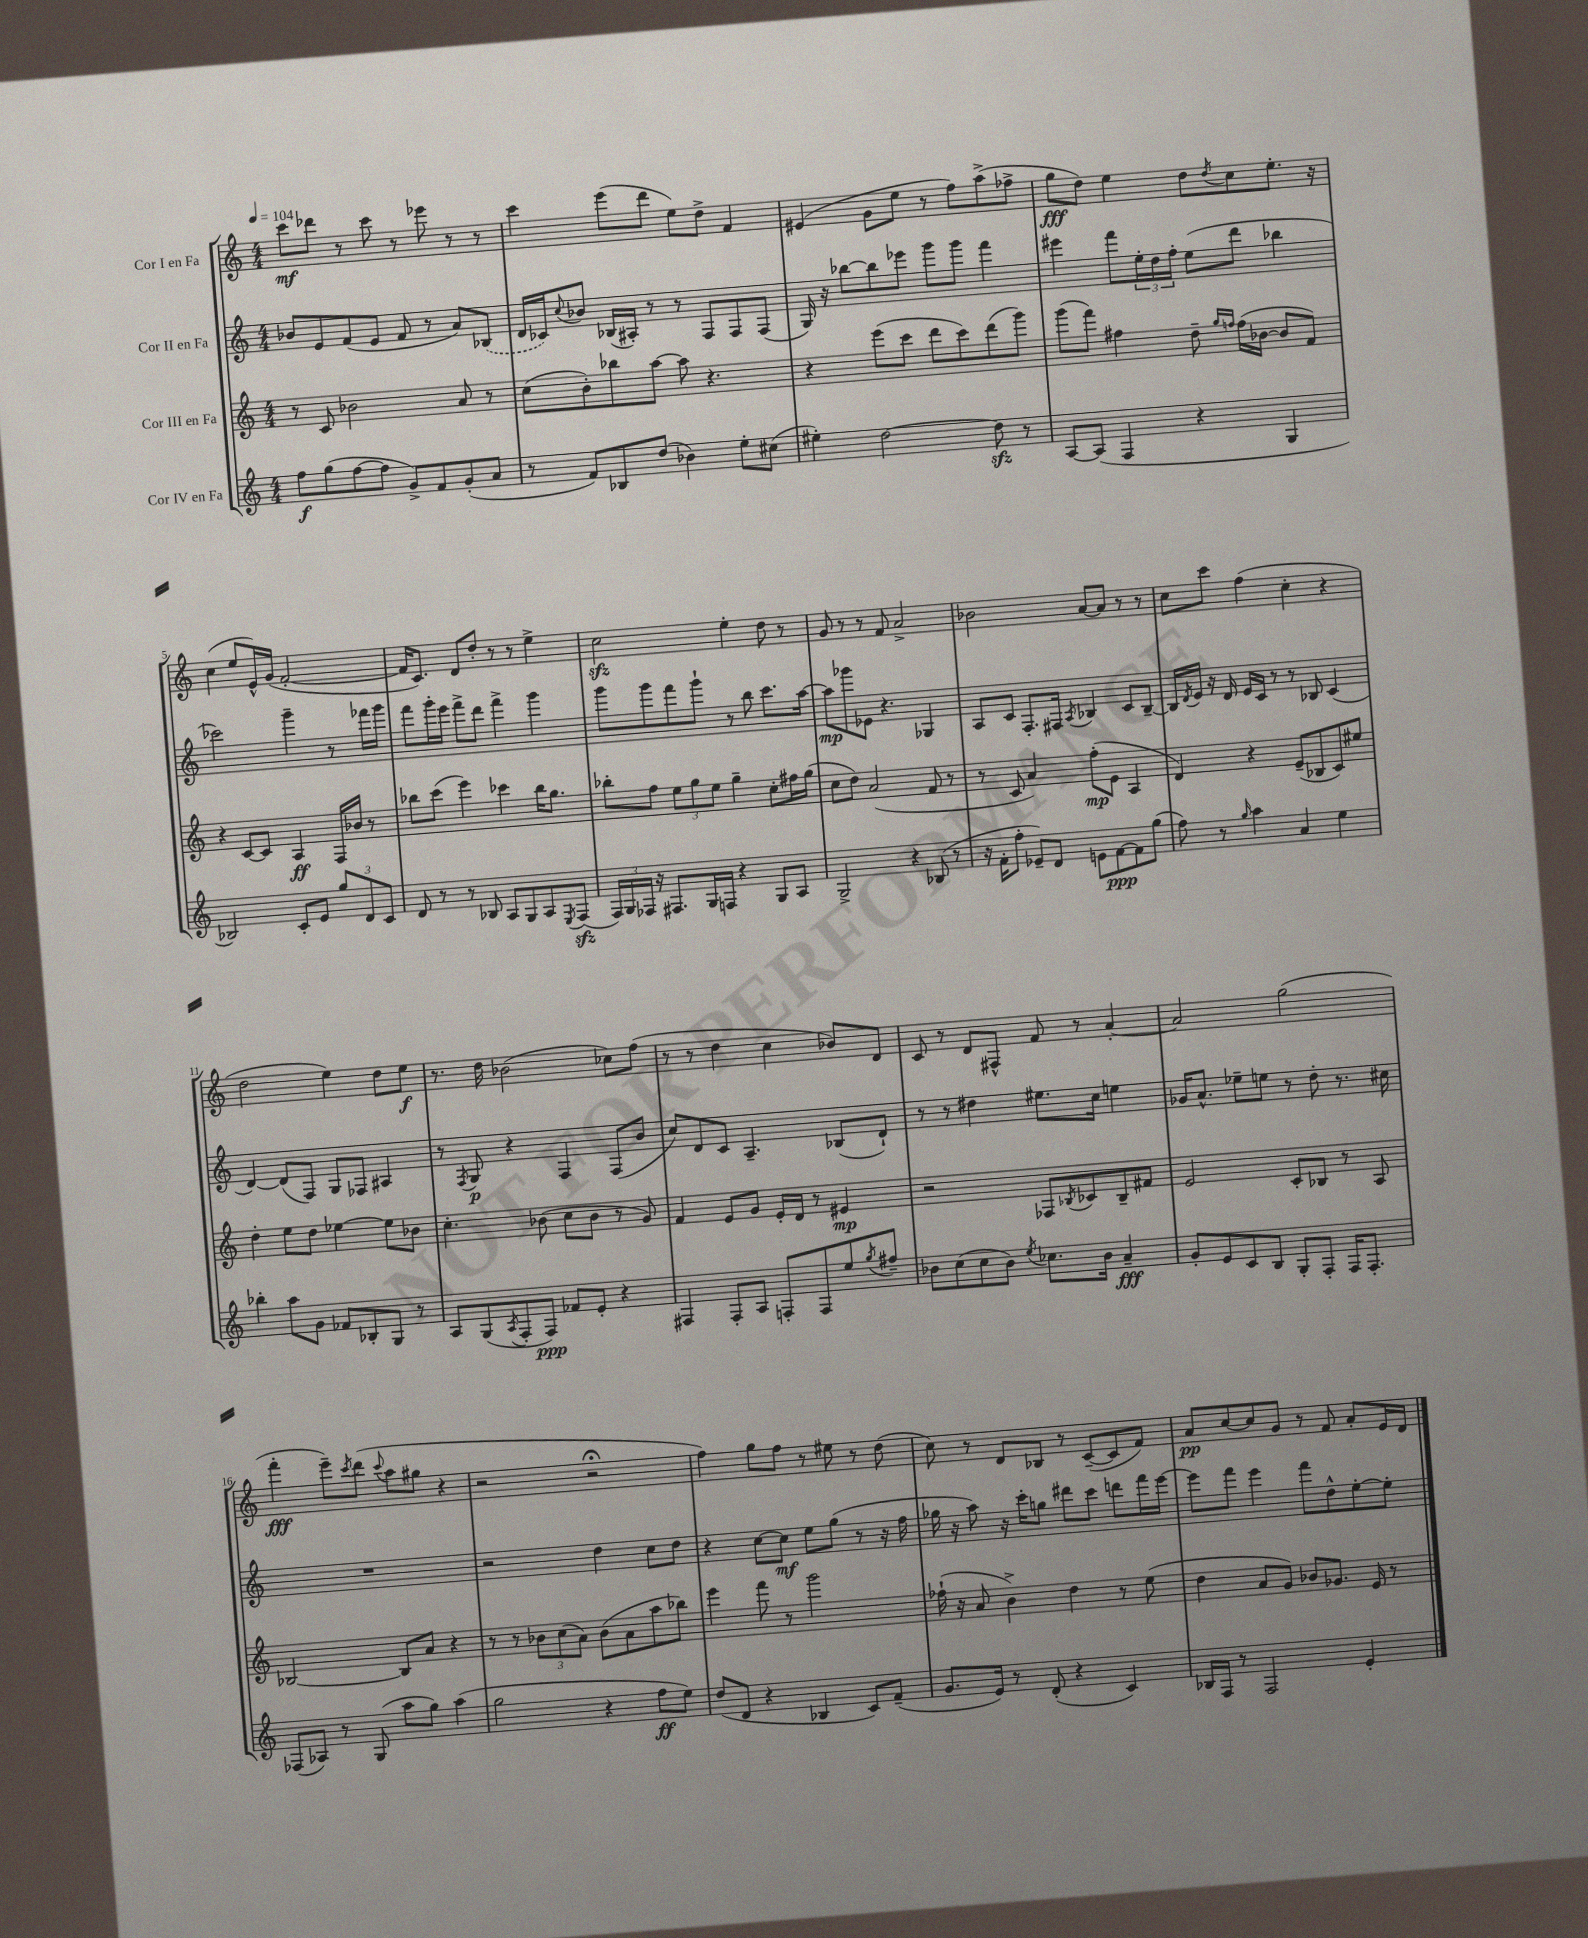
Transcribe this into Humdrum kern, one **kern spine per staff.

**kern	**dynam	**kern	**dynam	**kern	**dynam	**kern	**dynam
*part4	*part4	*part3	*part3	*part2	*part2	*part1	*part1
*staff4	*staff4	*staff3	*staff3	*staff2	*staff2	*staff1	*staff1
*I"Cor IV en Fa	*	*I"Cor III en Fa	*	*I"Cor II en Fa	*	*I"Cor I en Fa	*
*clefG2	*	*clefG2	*	*clefG2	*	*clefG2	*
*k[]	*	*k[]	*	*k[]	*	*k[]	*
*M4/4	*	*M4/4	*	*M4/4	*	*M4/4	*
*MM104	*	*MM104	*	*MM104	*	*MM104	*
=1	=1	=1	=1	=1	=1	=1	=1
8ff\L	f	8r	.	8b-X/L	.	8ccc\L	mf
(8gg\	.	8c/	.	8e/	.	8ddd-X\J	.
[8ff\	.	2b-X\	.	(8f/	.	8r	.
8ff\J]	.	.	.	8e/J	.	8ccc\	.
8g^/L)	.	.	.	8f/	.	8r	.
8f/	.	.	.	8r	.	8eee-X\	.
(8g'/	.	8a/	.	8a/L)	.	8r	.
8a/J	.	8r	.	(8B-X/J	.	8r	.
=2	=2	=2	=2	=2	=2	=2	=2
8r	.	(8cc\L	.	16d/LL	.	4ccc\	.
.	.	.	.	16c-X/J)	.	.	.
.	.	.	.	8qqcc/	.	.	.
8f/L)	.	8b'\)	.	8b-X/J	.	.	.
8B-X/	.	8bb-X\	.	(16B-X/LL	.	(8eee\L	.
.	.	.	.	16A#X'/JJ)	.	.	.
(8dd/J	.	[8aa\J	.	8r	.	8ddd\J	.
4b-X\)	.	8aa\]	.	8r	.	8ee\L)	.
.	.	4.r	.	8F/L	.	8dd^\J	.
8ee'\L	.	.	.	8F/	.	4f/	.
(8cc#X\J	.	.	.	(8F/J	.	.	.
=3	=3	=3	=3	=3	=3	=3	=3
4ee#X'\)	.	4r	.	16G/)	.	(4e#X/	.
.	.	.	.	16r	.	.	.
.	.	.	.	[8bb-X\L	.	.	.
[2dd\	.	(8eee\L	.	8bb-\]	.	8g\L	.
.	.	8ccc\J	.	8eee-X\J	.	8ee\J	.
.	.	8ddd\L	.	8ggg\L	.	8r	.
.	.	8ccc\)	.	8ggg\J	.	8ff\L)	.
8ddzz\]	.	(8ddd\	.	4fff\	.	(8aa^\	.
8r	.	8ggg\J)	.	.	.	8ff-X^\J	.
=4	=4	=4	=4	=4	=4	=4	=4
[8A/L	.	(8ggg\L	.	4eee#X\	.	8gg\L	fff
(8A/J]	.	8fff\J)	.	.	.	8dd\J)	.
4F/	.	4ff#X\	.	8fff\L	.	4ee\	.
.	.	.	.	24ee'\L	.	.	.
.	.	.	.	24dd\	.	.	.
.	.	.	.	24ff'\JJ	.	.	.
4r	.	8dd~\	.	(8ee\L	.	8dd\L	.
.	.	16qqgg/LL	.	.	.	.	.
.	.	16qqffn/JJ	.	.	.	8qdd/	.
.	.	(16ff\LL	.	8ddd\J	.	8cc\	.
.	.	[16b-X\JJ	.	.	.	.	.
4G/	.	8b-/L]	.	4bb-X\	.	8.ee'\J	.
.	.	8f/J)	.	.	.	.	.
.	.	.	.	.	.	16r	.
!!LO:LB:g=z
=5	=5	=5	=5	=5	=5	=5	=5
2B-X/)	.	4r	.	2ccc-X\)	.	(4cc\	.
.	.	[8c/L	.	.	.	8ee/L	.
.	.	8c/J]	.	.	.	16e^^/L)	.
.	.	.	.	.	.	(16g/JJ	.
8c'/L	.	4A/	ff	4ggg~\	.	[2f'/	.
8e/J	.	.	.	.	.	.	.
12gg/L	.	16F/LL	.	8r	.	.	.
.	.	16b-X/JJ	.	.	.	.	.
12d/	.	.	.	.	.	.	.
.	.	8r	.	16fff-X\LL	.	.	.
12c/J	.	.	.	.	.	.	.
.	.	.	.	16ggg\JJ	.	.	.
=6	=6	=6	=6	=6	=6	=6	=6
8d/	.	8bb-X\L	.	8fff\L	.	16f/KL]	.
.	.	.	.	.	.	8.c/J)	.
8r	.	(8ccc\J	.	16ggg'\L	.	.	.
.	.	.	.	16eee\JJ	.	.	.
8r	.	4eee\)	.	8fff^\L	.	8d/L	.
8B-X/	.	.	.	8ddd\J	.	8dd'/J	.
8A/L	.	4ccc-X\	.	4fff^\	.	8r	.
8G/	.	.	.	.	.	8r	.
8A/	.	16bb-\KL	.	4ggg\	.	4ee^\	.
.	.	8.gg\J	.	.	.	.	.
8qE/	.	.	.	.	.	.	.
(8Fzz/J	.	.	.	.	.	.	.
=7	=7	=7	=7	=7	=7	=7	=7
24F/LL)	.	8bb-X'\L	.	8ggg\L	.	2cczz\	.
24G/	.	.	.	.	.	.	.
24F-X/JJ	.	.	.	.	.	.	.
16r	.	8ff\J	.	8ggg\	.	.	.
8.F#X/L	.	.	.	.	.	.	.
.	.	12ee\L	.	8fff\	.	.	.
.	.	12gg\	.	.	.	.	.
16G/L	.	.	.	8ggg`\J	.	.	.
.	.	12ee\J	.	.	.	.	.
16Fn/JJ	.	.	.	.	.	.	.
4r	.	4gg~\	.	8r	.	4ee'\	.
.	.	.	.	8bb\	.	.	.
8G/L	.	8cc'\L	.	8.ccc\L	.	8dd\	.
8A/J	.	16ff#X\L	.	.	.	8r	.
.	.	(16gg\JJ	.	[16aa\Jk	.	.	.
=8	=8	=8	=8	=8	=8	=8	=8
2G^/	.	8cc\L	.	8aa\L]	mp	8g/	.
.	.	8dd\J)	.	8ggg-X\	.	8r	.
.	.	(2a/	.	8e-X\J	.	8r	.
.	.	.	.	4.r	.	8f/	.
4r	.	.	.	.	.	2a^/	.
(8B-X/	.	8f/	.	4G-X/	.	.	.
8r	.	8r	.	.	.	.	.
=9	=9	=9	=9	=9	=9	=9	=9
16r	.	8r	.	8A/L	.	2b-X\	.
16f'\KL	.	.	.	.	.	.	.
8ff'\J	.	8c/	.	8c/J	.	.	.
8e-X~/L)	.	4a/)	.	8.F'/L	.	.	.
8d/J	.	.	.	.	.	.	.
.	.	.	.	16F#X/Jk	.	.	.
.	.	.	.	8qA/	.	.	.
8en\L	.	(8ff'\L	mp	4B-X/	.	[8a/L	.
[8f\	ppp	8e\J	.	.	.	8a/J]	.
8f\]	.	4A/	.	8c/L	.	8r	.
(8gg\J	.	.	.	[8B-~/J	.	8r	.
=10	=10	=10	=10	=10	=10	=10	=10
8ff\)	.	4d/)	.	16B-/LL]	.	8cc\L	.
.	.	.	.	8qd/	.	.	.
.	.	.	.	16e/JJ	.	.	.
8r	.	.	.	16r	.	8ccc\J	.
.	.	.	.	16d/	.	.	.
16qqgg/	.	.	.	.	.	.	.
4aa\	.	4r	.	16e/LL	.	(4ff\	.
.	.	.	.	16c/JJ	.	.	.
.	.	.	.	8r	.	.	.
4a/	.	(8e~/L	.	8r	.	4cc'\	.
.	.	8B-X/	.	8B-X/	.	.	.
4ee\	.	8c/)	.	(4c/	.	4r	.
.	.	8ee#X/J	.	.	.	.	.
!!LO:LB:g=z
=11	=11	=11	=11	=11	=11	=11	=11
4bb-X'\	.	4dd'\	.	[4d/)	.	2dd\	.
8aa\L	.	8ee\L	.	(8d/L]	.	.	.
8g\J	.	8dd\J	.	8F/J)	.	.	.
8f-X/L	.	[4ee-X\	.	8G/L	.	4ee\)	.
8B-X'/	.	.	.	8F-X/J	.	.	.
8G/J	.	8ee-\L]	.	4A#X/	.	8dd\L	.
8r	.	8b-X\J	.	.	.	8ee\J	f
=12	=12	=12	=12	=12	=12	=12	=12
8A/L	.	4.cc'\	.	8r	.	8.r	.
.	.	.	.	8qF/	.	.	.
(8G/	.	.	.	8G/	p	.	.
.	.	.	.	.	.	16dd\	.
8qA/	.	.	.	.	.	.	.
8F'/	.	.	.	4r	.	(2b-X\	.
8F/J)	ppp	(8b-X\	.	.	.	.	.
8f-X/L	.	8cc\L	.	4F/	.	.	.
8e'/J	.	8b-\J	.	.	.	.	.
4r	.	8r	.	(8F/L	.	8cc-X\L)	.
.	.	8g/)	.	8b/J	.	(8ff\J	.
=13	=13	=13	=13	=13	=13	=13	=13
4F#X/	.	4f/	.	8cc/L)	.	8r	.
.	.	.	.	8d/	.	8r	.
8F#'/L	.	8e/L	.	8c/J	.	4dd\	.
8A/J	.	8g/J	.	4.A~/	.	.	.
8Fn'/L	.	16e'/LL	.	.	.	4cc\	.
.	.	16d/JJ	.	.	.	.	.
8F/	.	8r	.	.	.	.	.
8ee/	.	4e#X/	mp	(8B-X/L	.	8b-X/L)	.
8qgg/	.	.	.	.	.	.	.
8ff#X~/J	.	.	.	8d`/J)	.	8d/J	.
=14	=14	=14	=14	=14	=14	=14	=14
8b-X\L	.	2r	.	8r	.	8c/	.
(8cc\	.	.	.	8r	.	8r	.
8cc\	.	.	.	4dd#X\	.	8d/L	.
8b-\J)	.	.	.	.	.	8F#X^^/J	.
8qee/	.	.	.	.	.	.	.
8.cc-X\L	.	8F-X/L	.	8.ee#X\L	.	8f/	.
.	.	8qB-X/	.	.	.	.	.
.	.	8c-X/	.	.	.	8r	.
16b-\Jk	.	.	.	16cc\Jk	.	.	.
4a~/	fff	8B-~/	.	4een\	.	[4a'/	.
.	.	8f#X/J	.	.	.	.	.
=15	=15	=15	=15	=15	=15	=15	=15
8g'/L	.	2e/	.	16g-X/KL	.	2a/]	.
.	.	.	.	8.a^^/J	.	.	.
8e/	.	.	.	.	.	.	.
8c/	.	.	.	8ee-X~\L	.	.	.
8B/J	.	.	.	8een\J	.	.	.
8G'/L	.	8c'/L	.	8r	.	(2gg\	.
8F'/J	.	8B-X/J	.	8dd'\	.	.	.
16F/KL	.	8r	.	8.r	.	.	.
8.F'/J	.	.	.	.	.	.	.
.	.	8A/	.	.	.	.	.
.	.	.	.	16cc#X\	.	.	.
!!LO:LB:g=z
=16	=16	=16	=16	=16	=16	=16	=16
(8F-X/L	.	[2B-X/	.	1r	.	4fff'\	fff
8A-X/J)	.	.	.	.	.	.	.
8r	.	.	.	.	.	8eee~\L)	.
.	.	.	.	.	.	8qccc/	.
(8G/	.	.	.	.	.	(8ddd\J	.
.	.	.	.	.	.	8qqccc/	.
8aa\L	.	8B-/L]	.	.	.	8aa\L	.
8gg\J)	.	8a/J	.	.	.	8gg#X\J	.
(4aa\	.	4r	.	.	.	4r	.
=17	=17	=17	=17	=17	=17	=17	=17
2gg\	.	8r	.	2r	.	2r	.
.	.	8r	.	.	.	.	.
.	.	12b-X\L	.	.	.	.	.
.	.	(12cc\	.	.	.	.	.
.	.	12a\J)	.	.	.	.	.
4r	.	(8b-\L	.	4dd\	.	2r;<	.
.	.	8a\	.	.	.	.	.
8ff\L	ff	8aa\	.	8cc\L	.	.	.
8ee\J)	.	8bb-X\J)	.	8dd\J	.	.	.
=18	=18	=18	=18	=18	=18	=18	=18
(8dd/L	.	4eee\	.	4r	.	4ff\)	.
8d/J	.	.	.	.	.	.	.
4r	.	8fff\	.	[8cc\L	.	8gg\L	.
.	.	8r	.	8cc\J]	mf	8ff\J	.
4B-X/	.	2ggg\	.	8ee\L	.	8r	.
.	.	.	.	(8gg\J	.	8ee#X\	.
8c/L)	.	.	.	8r	.	8r	.
(8f~/J	.	.	.	16r	.	(8dd\	.
.	.	.	.	16ff\	.	.	.
=19	=19	=19	=19	=19	=19	=19	=19
8.g/L	.	(16ff-X`\	.	16gg-X\	.	8cc\)	.
.	.	16r	.	16r	.	.	.
.	.	8a/	.	8aa\)	.	8r	.
16e/Jk)	.	.	.	.	.	.	.
8r	.	4b^\)	.	16r	.	8d/L	.
.	.	.	.	16ccc'\KL	.	.	.
(8d'/	.	.	.	8ggn\J	.	8B-X/J	.
4r	.	4dd\	.	8ddd#X\L	.	8r	.
.	.	.	.	8ccc\J	.	([8c~/L	.
4c/)	.	8r	.	8dddn\L	.	8c/]	.
.	.	(8ee\	.	16fff\L	.	8f/J)	.
.	.	.	.	[16eee\JJ	.	.	.
=20	=20	=20	=20	=20	=20	=20	=20
16B-X/LL	.	4dd\	.	8eee\L]	.	8a/L	pp
16F/JJ	.	.	.	.	.	.	.
8r	.	.	.	8fff\J	.	[8cc/	.
2F/	.	8a/L	.	4eee\	.	8cc/]	.
.	.	8g/J)	.	.	.	8g/J	.
.	.	8b-X/L	.	8fff\L	.	8r	.
.	.	8.g-X/J	.	8dd^^\	.	8f/	.
4e'/	.	.	.	[8ee'\	.	8a'/L	.
.	.	16e/	.	.	.	.	.
.	.	8r	.	8ee'\J]	.	16e/L	.
.	.	.	.	.	.	16d/JJ	.
==	==	==	==	==	==	==	==
*-	*-	*-	*-	*-	*-	*-	*-
